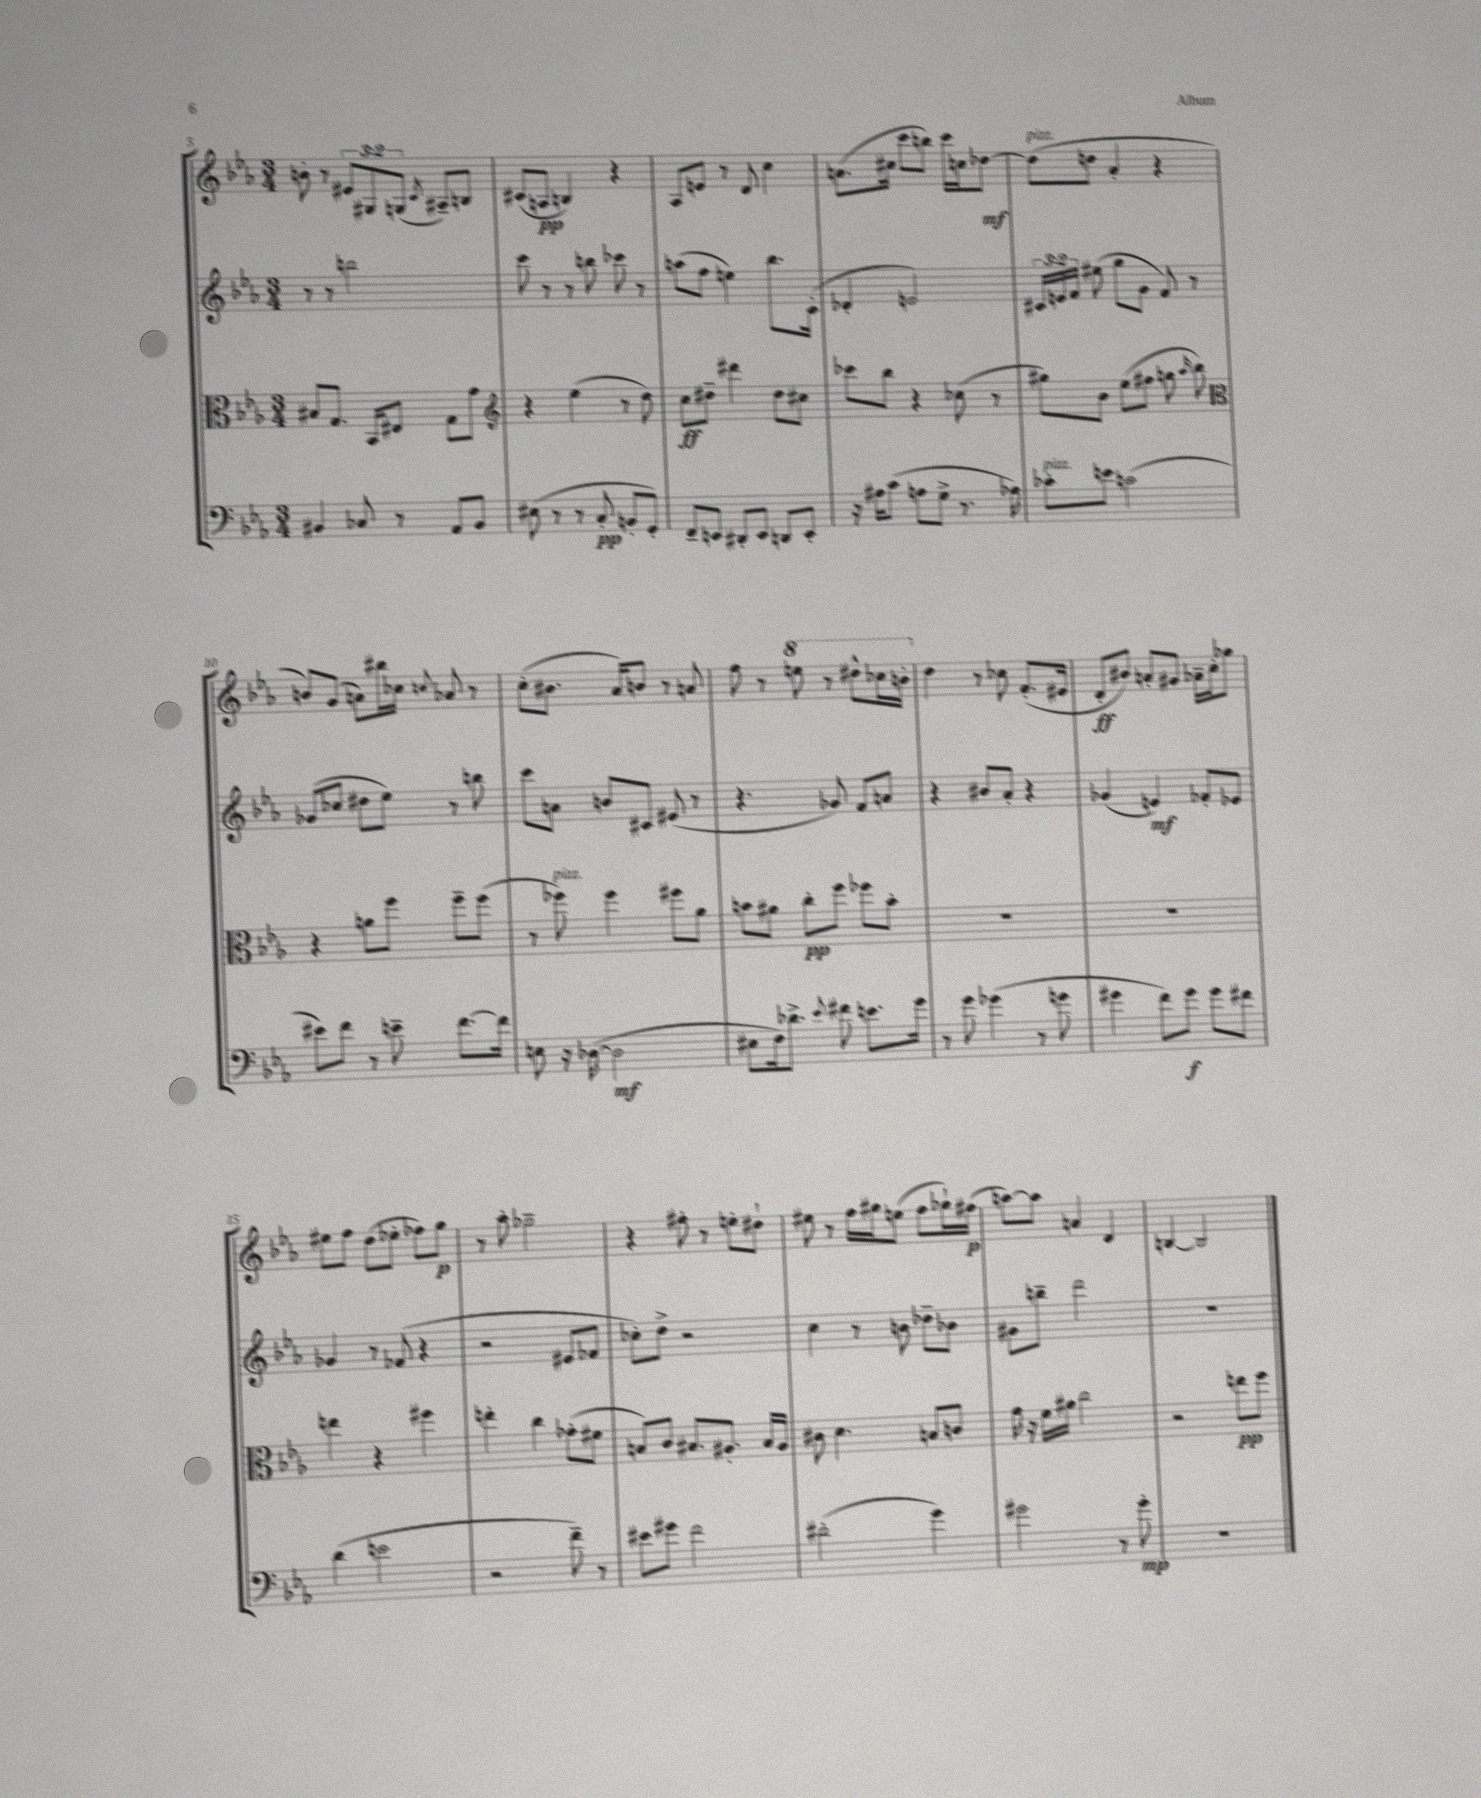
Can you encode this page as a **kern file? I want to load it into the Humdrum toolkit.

**kern	**dynam	**kern	**dynam	**kern	**dynam	**kern	**dynam
*part4	*part4	*part3	*part3	*part2	*part2	*part1	*part1
*staff4	*staff4	*staff3	*staff3	*staff2	*staff2	*staff1	*staff1
*clefF4	*	*clefC3	*	*clefG2	*	*clefG2	*
*k[b-e-a-]	*	*k[b-e-a-]	*	*k[b-e-a-]	*	*k[b-e-a-]	*
*M3/4	*	*M3/4	*	*M3/4	*	*M3/4	*
=5	=5	=5	=5	=5	=5	=5	=5
4BB#X/	.	8B#X/L	.	8r	.	8bn'\	.
.	.	8.G/J	.	8r	.	8r	.
8C-X/	.	.	.	2bbn\	.	12e#X/L	.
.	.	16BB-/KL	.	.	.	.	.
.	.	.	.	.	.	12G#X/	.
8r	.	8E#X/J	.	.	.	.	.
.	.	.	.	.	.	(12Gn/J	.
.	.	.	.	.	.	8qc/	.
8AA-/L	.	8G\L	.	.	.	8A#X~/L)	.
8BB#/J	.	8g\J	.	.	.	8Bn/J	.
=6	=6	=6	=6	=6	=6	=6	=6
*	*	*clefG2	*	*	*	*	*
(8E#X\	.	4r	.	8ccc\	.	(8c#X/L	.
8r	.	.	.	8r	.	8An/J	pp
8r	.	(4ee-\	.	8r	.	4Bn/)	.
8C'/	pp	.	.	8bbn\	.	.	.
8BBn'/L	.	8r	.	8ccc-X\	.	4r	.
8GG'/J)	.	8dd\)	.	8r	.	.	.
=7	=7	=7	=7	=7	=7	=7	=7
8FF~/L	.	8cc\L	ff	(8aan\L	.	8A-/L	.
8EEn/J	.	8dd#X~\J	.	8ff\J	.	8en/J	.
8DD#X'/L	.	4ddd#X\	.	4een\)	.	8r	.
8EE/J	.	.	.	.	.	8d/	.
8DDn/L	.	8dd#\L	.	8.bb-\L	.	4cc\	.
8EE'/J	.	8cc#X\J	.	.	.	.	.
.	.	.	.	(16c'\Jk	.	.	.
=8	=8	=8	=8	=8	=8	=8	=8
16r	.	8ccc-X\L	.	4d-X'/	.	(8.an\L	.
16A#X\KL	.	.	.	.	.	.	.
(8c\J	.	8bb-\J	.	.	.	.	.
.	.	.	.	.	.	16cc#X\Jk	.
8An\L	.	4r	.	2en/)	.	8ccc\L	.
8G^\J	.	.	.	.	.	8bbn\J)	.
8.r	.	(8cc-X\	.	.	.	16ccc\LL	.
.	.	.	.	.	.	16ccn\J	.
.	.	8r	.	.	.	[8dd-X\J	mf
16A-X\)	.	.	.	.	.	.	.
=9	=9	=9	=9	=9	=9	=9	=9
!	!	!	!	!	!	!LO:TX:a:i:t=pizz.	!
!LO:TX:a:i:t=pizz.	!	!	!	!	!	!	!
8c-X'\L	.	8gg#X\L)	.	24c#X/LL	.	(8dd-\L]	.
.	.	.	.	24en/	.	.	.
.	.	.	.	24f/JJ	.	.	.
8en\J	.	8b-\J	.	(8ee#X\	.	8ddn\J	.
(2cn\	.	(8ee-\L	.	8gg\L	.	4a-'/	.
.	.	8ff#X\J	.	8g\J	.	.	.
.	.	8ggn\	.	8f/)	.	4r	.
.	.	16qqaa-/	.	.	.	.	.
.	.	8bb-\)	.	8r	.	.	.
!!LO:LB:g=z
=10	=10	=10	=10	=10	=10	=10	=10
*	*	*clefC3	*	*	*	*	*
8e#X\L)	.	4r	.	(8g-X/L	.	8bn/L)	.
8f\J	.	.	.	8cc-X/J	.	(8g/J	.
8r	.	8an\L	.	8dd#X\L	.	8an\L)	.
8en~\	.	8ff\J	.	8ee-\J)	.	16bb#X\L	.
.	.	.	.	.	.	16cc-X\JJ	.
.	.	.	.	.	.	8qqccn/	.
[8.f\L	.	8ff~\L	.	8r	.	8a-X/	.
.	.	(8ff\J	.	8bbn\	.	8r	.
16f\Jk]	.	.	.	.	.	.	.
=11	=11	=11	=11	=11	=11	=11	=11
8En\	.	8r	.	8ccc\L	.	(8cc'\L	.
!	!	!LO:TX:a:i:t=pizz.	!	!	!	!	!
16r	.	8ff-X\)	.	8an\J	.	8.b#X\J	.
([16D-X\	.	.	.	.	.	.	.
2D-\]	mf	4ff-\	.	8bn/L	.	.	.
.	.	.	.	.	.	16a-/KL)	.
.	.	.	.	8c#X/J	.	8bn/J	.
.	.	8ff#X\L	.	(8e#X/	.	8r	.
.	.	8a-\J	.	8r	.	8an/	.
=12	=12	=12	=12	=12	=12	=12	=12
8E#X\L	.	8bn\L	.	4.r	.	8ff\	.
16F\k)	.	8a#X\J	.	.	.	8r	.
8.d-X^\J	.	.	.	.	.	.	.
*	*	*	*	*	*	*8va	*
.	.	8cc'\L	pp	.	.	8eeen\	.
8qqe-/	.	.	.	.	.	.	.
8f#X\	.	8ff\J	.	8g-X/)	.	8r	.
8.en\L	.	8ff-X\L	.	8f/L	.	8ddd#X^^\L	.
.	.	8b'\J	.	8an/J	.	16ccc-X\L	.
16g\Jk	.	.	.	.	.	16bbn'\JJ	.
=13	=13	=13	=13	=13	=13	=13	=13
*	*	*	*	*	*	*X8va	*
8r	.	2.r	.	4r	.	4dd\	.
8g\	.	.	.	.	.	.	.
(4g-X\	.	.	.	8b#X/L	.	8r	.
.	.	.	.	8a-'/J	.	8cc-X\	.
8r	.	.	.	4r	.	(8.f'/L	.
8gn\	.	.	.	.	.	.	.
.	.	.	.	.	.	16e#X/Jk	.
=14	=14	=14	=14	=14	=14	=14	=14
4g#X\	.	2.r	.	(4g-X/	.	8d'/L	ff
.	.	.	.	.	.	8b#X/J)	.
8f\L)	.	.	.	4en/)	mf	8an'/L	.
8g#\J	f	.	.	.	.	8g#X/J	.
8g#\L	.	.	.	8f-X'/L	.	16a-X~\LL	.
.	.	.	.	.	.	16cc'\J	.
8f#X\J	.	.	.	8e-X/J	.	8gg-X\J	.
!!LO:LB:g=z
=15	=15	=15	=15	=15	=15	=15	=15
(4d\	.	4een\	.	4g-X/	.	8ee#X\L	.
.	.	.	.	.	.	8ff\J	.
2en\	.	4r	.	8r	.	(8dd\L	.
.	.	.	.	(8f-X/	.	8ee-X'\J	.
.	.	4ff#X\	.	4r	.	8ff-X\L)	.
.	.	.	.	.	.	8gg\J	p
=16	=16	=16	=16	=16	=16	=16	=16
2r	.	4een'\	.	2r	.	8r	.
.	.	.	.	.	.	8aa-'\	.
.	.	4cc\	.	.	.	2gg-X~\	.
8f~\)	.	(8g-X'\L	.	8e#X/L	.	.	.
8r	.	8f#X\J	.	8f-X/J	.	.	.
=17	=17	=17	=17	=17	=17	=17	=17
8e#X\L	.	8Bn/L)	.	8cc-X'\L)	.	4r	.
8g#X\J	.	8c/J	.	8dd^\J	.	.	.
2f\	.	8.B#X/L	.	2r	.	8ff#X'\	.
.	.	.	.	.	.	8r	.
.	.	8.A#X'/J	.	.	.	.	.
.	.	.	.	.	.	8een'\L	.
.	.	16B#/LL	.	.	.	8dd#X`\J	.
.	.	16A#/JJ	.	.	.	.	.
=18	=18	=18	=18	=18	=18	=18	=18
(2d#X'\	.	8c#X\	.	4cc\	.	8ee#X\	.
.	.	4.d\	.	.	.	8r	.
.	.	.	.	8r	.	16ff\LL	.
.	.	.	.	.	.	16gg#X\J	.
.	.	.	.	8bn\	.	(8een\J	.
4g\)	.	8Bn/L	.	8dd-X~\L	.	8ff\L	.
.	.	8cn/J	.	8b-X\J	.	16gg-X`\L)	.
.	.	.	.	.	.	(16ff#X\JJ	p
=19	=19	=19	=19	=19	=19	=19	=19
2g#X\	.	16g\	.	8g#X\L	.	[8aan\L)	.
.	.	16r	.	.	.	.	.
.	.	16f\LL	.	8bbn~\J	.	8aa\J]	.
.	.	16a#X\JJ	.	.	.	.	.
.	.	2cc\	.	2ddd\	.	4an/	.
8r	.	.	.	.	.	4d/	.
8g#'\	mp	.	.	.	.	.	.
=20	=20	=20	=20	=20	=20	=20	=20
2.r	.	2r	.	2.r	.	[4Bn/	.
.	.	.	.	.	.	2B/]	.
.	.	8een\L	pp	.	.	.	.
.	.	8ff\J	.	.	.	.	.
==	==	==	==	==	==	==	==
*-	*-	*-	*-	*-	*-	*-	*-
